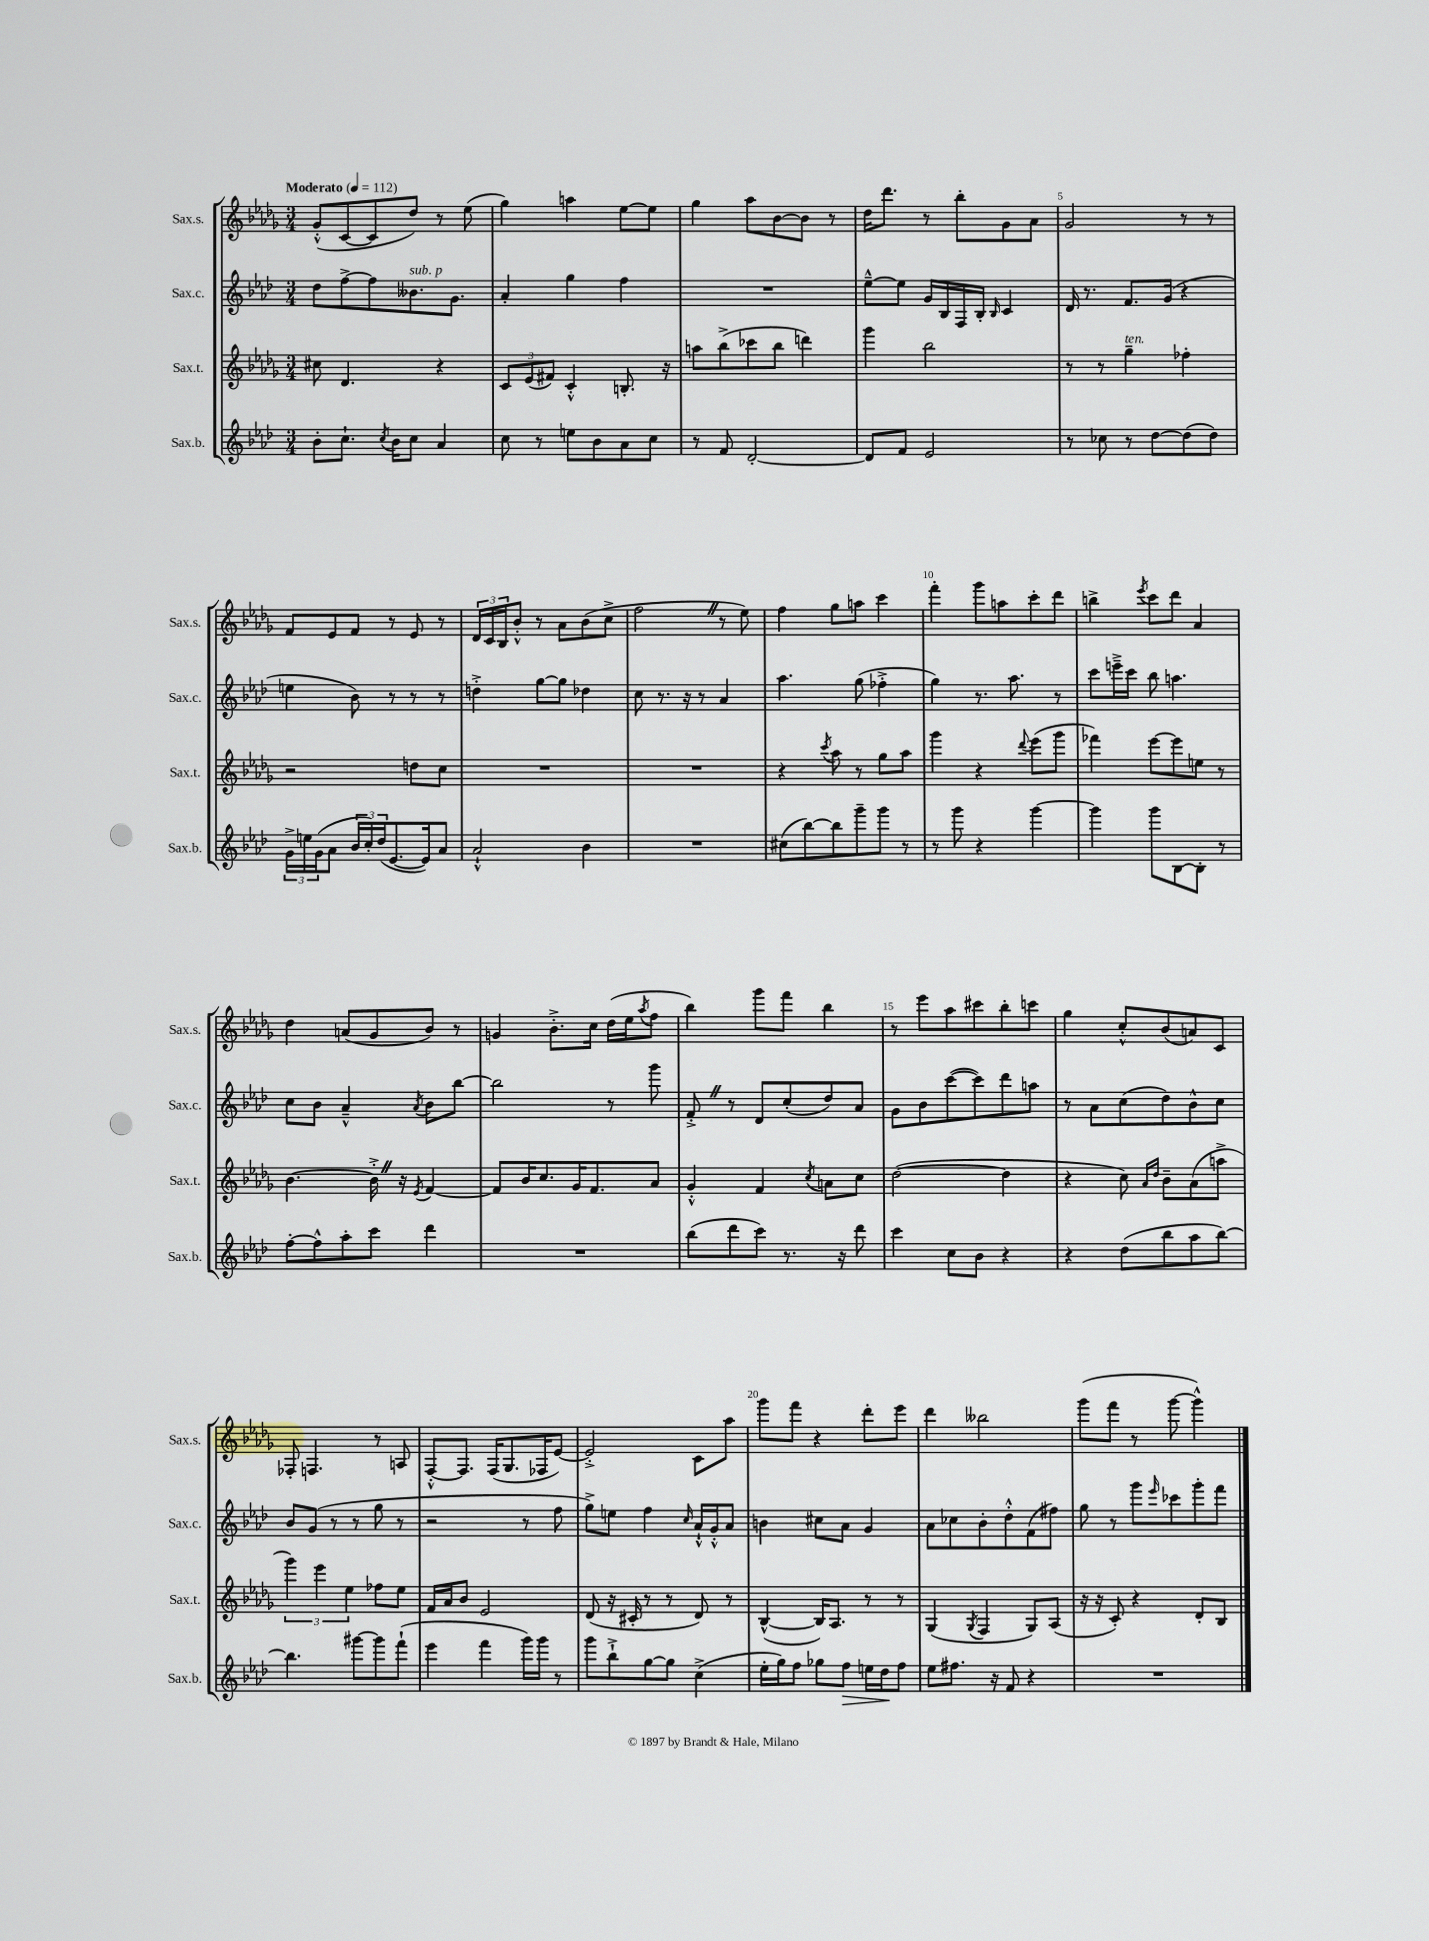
<<
\new StaffGroup <<
\new Staff = "s0" \with { instrumentName = "Sax.s." shortInstrumentName = "Sax.s." } {
    \clef treble \key des \major \numericTimeSignature \time 3/4 \tempo "Moderato" 4 = 112
    ges'8-.-^( c'8~ c'8 des''8) r8 ees''8( |
    ges''4) a''4 ees''8~ ees''8 |
    ges''4 aes''8 bes'8~ bes'8 r8 |
    des''16 des'''8. r8 bes''8-. ges'8 aes'8 |
    ges'2 r8 r8 |
    f'8 ees'8 f'8 r8 ees'8 r8 |
    \tuplet 3/2 { des'16 c'16 bes16 } bes'8-.-^ r8 aes'8 bes'8( c''8-> |
    f''2 \once \override BreathingSign.text = \markup { \musicglyph "scripts.caesura.straight" } \breathe r8 ees''8) |
    f''4 ges''8 a''8 c'''4 |
    f'''4-. ges'''8 a''8 c'''8-. des'''8 |
    b''4-> \acciaccatura { ees'''8 } c'''8 des'''8 aes'4 |
    des''4 a'8( ges'8 bes'8) r8 |
    g'4 bes'8.-.-> c''16 des''16( ees''16 \acciaccatura { aes''8 } f''8 |
    bes''4) ges'''8 f'''8 bes''4 |
    r8 ees'''8 aes''8 cis'''8 bes''8-. c'''8 |
    ges''4 c''8-.-^ bes'8( a'8) c'8 |
    fes8-. f4. r8 a8 |
    f8~-.-^ f8. f16( ges8. fes16 ees'8~) |
    ees'2-.-> c'8 aes''8 |
    ges'''8 f'''8 r4 des'''8-. ees'''8 |
    des'''4 beses''2 |
    ges'''8( f'''8 r8 ges'''8~ ges'''4-^) \bar "|." |
}
\new Staff = "s1" \with { instrumentName = "Sax.c." shortInstrumentName = "Sax.c." } {
    \clef treble \key aes \major \numericTimeSignature \time 3/4
    des''8 f''8~-> f''8 beses'8.^\markup { \italic "sub. p" } g'8. |
    aes'4-. g''4 f''4 |
    R2. |
    ees''8~---^ ees''8 g'16 bes16 f16 bes16-. \grace { bes16 } c'4 |
    des'16 r8. f'8. g'16( r4 |
    e''4 bes'8) r8 r8 r8 |
    d''4-.-> g''8~ g''8 des''4 |
    c''8 r8. r16 r8 aes'4 |
    aes''4. g''8( fes''4-.-> |
    g''4) r8. aes''8. r8 |
    c'''8 e'''16---> c'''16 bes''8 a''4. |
    c''8 bes'8 aes'4---^ \acciaccatura { aes'8 } bes'8 bes''8~ |
    bes''2 r8 g'''8 |
    f'8-.-> \once \override BreathingSign.text = \markup { \musicglyph "scripts.caesura.straight" } \breathe r8 des'8 c''8-.( des''8) aes'8 |
    g'8 bes'8 c'''8~( c'''8) des'''8 a''8 |
    r8 aes'8 c''8( des''8) bes'8-^ c''8 |
    bes'8 g'8( r8 r8 g''8 r8 |
    r2 r8 f''8 |
    g''8->) e''8 f''4 \grace { c''16 } aes'16-!-^ g'16-.-^ aes'8 |
    b'4 cis''8 aes'8 g'4 |
    aes'8 ces''8 bes'8-. des''8-.-^ f'8( fis''8) |
    g''8 r8 g'''8 \grace { ees'''16 } ces'''8 g'''8-. f'''8 \bar "|." |
}
\new Staff = "s2" \with { instrumentName = "Sax.t." shortInstrumentName = "Sax.t." } {
    \clef treble \key des \major \numericTimeSignature \time 3/4
    cis''8 des'4. r4 |
    \tuplet 3/2 { c'8 ees'8( fis'8) } c'4-.-^ b8.-. r16 |
    a''8 bes''8->( ces'''8 bes''8 d'''4) |
    ges'''4 bes''2 |
    r8 r8 ges''4--^\markup { \italic "ten." } fes''4-. |
    r2 d''8 c''8 |
    R2. |
    R2. |
    r4 \acciaccatura { c'''8 } aes''8 r8 ges''8 aes''8 |
    ges'''4 r4 \appoggiatura { des'''8 } ees'''8( ges'''8 |
    fes'''4) ees'''8~ ees'''8 e''8 r8 |
    bes'4.~ bes'16-.-> \once \override BreathingSign.text = \markup { \musicglyph "scripts.caesura.straight" } \breathe r16 \acciaccatura { ees'8 } f'4~ |
    f'8 bes'16 c''8. ges'16 f'8. aes'8 |
    ges'4-.-^ f'4 \acciaccatura { c''8 } a'8 c''8 |
    des''2~( des''4 |
    r4 c''8) \grace { aes'16 des''16 } bes'8-- aes'8( a''8-> |
    \tuplet 3/2 { ges'''4) ees'''4 ees''4 } fes''8 ees''8 |
    f'16 aes'16 bes'8 ees'2 |
    des'8( r16 cis'16-. r8 r8 des'8) r8 |
    bes4~-^( bes16) aes8. r8 r8 |
    ges4( \acciaccatura { ges8 } f4 ges8) aes8( |
    r16 r16 c'8-.) r4 des'8-. bes8 \bar "|." |
}
\new Staff = "s3" \with { instrumentName = "Sax.b." shortInstrumentName = "Sax.b." } {
    \clef treble \key aes \major \numericTimeSignature \time 3/4
    bes'8-. c''8.-! \acciaccatura { c''8 } bes'16 c''8 aes'4 |
    c''8 r8 e''8 bes'8 aes'8 c''8 |
    r8 f'8 des'2~-. |
    des'8 f'8 ees'2 |
    r8 ces''8 r8 des''8~ des''8( des''8) |
    \tuplet 3/2 { g'16-> e''16 g'16( } aes'8 \tuplet 3/2 { bes'16 c''16-.) des''16( } ees'8.~ ees'16) aes'8 |
    aes'2-!-^ bes'4 |
    R2. |
    cis''8( bes''8~) bes''8 g'''8-- g'''8 r8 |
    r8 g'''8 r4 g'''4~ |
    g'''4 g'''8 bes8~ bes8-. r8 |
    f''8~-. f''8-^ aes''8-. c'''8 des'''4 |
    R2. |
    bes''8( des'''8 c'''8) r8. r16 des'''8 |
    c'''4 c''8 bes'8 r4 |
    r4 des''8( bes''8 aes''8 bes''8~) |
    bes''4. gis'''8~ gis'''8 f'''8-!( |
    ees'''4 f'''4 g'''16) g'''16 r8 |
    g'''8 bes''8-!-> g''8~ g''8 c''4->( |
    ees''16-. g''16) f''8 ges''8 f''8\> e''16 des''16\! f''8 |
    ees''8 fis''8. r16 f'8 r4 |
    R2. \bar "|." |
}
>>
>>
\layout { \context { \Score \override BarNumber.break-visibility = ##(#f #t #t) barNumberVisibility = #(every-nth-bar-number-visible 5) } }
